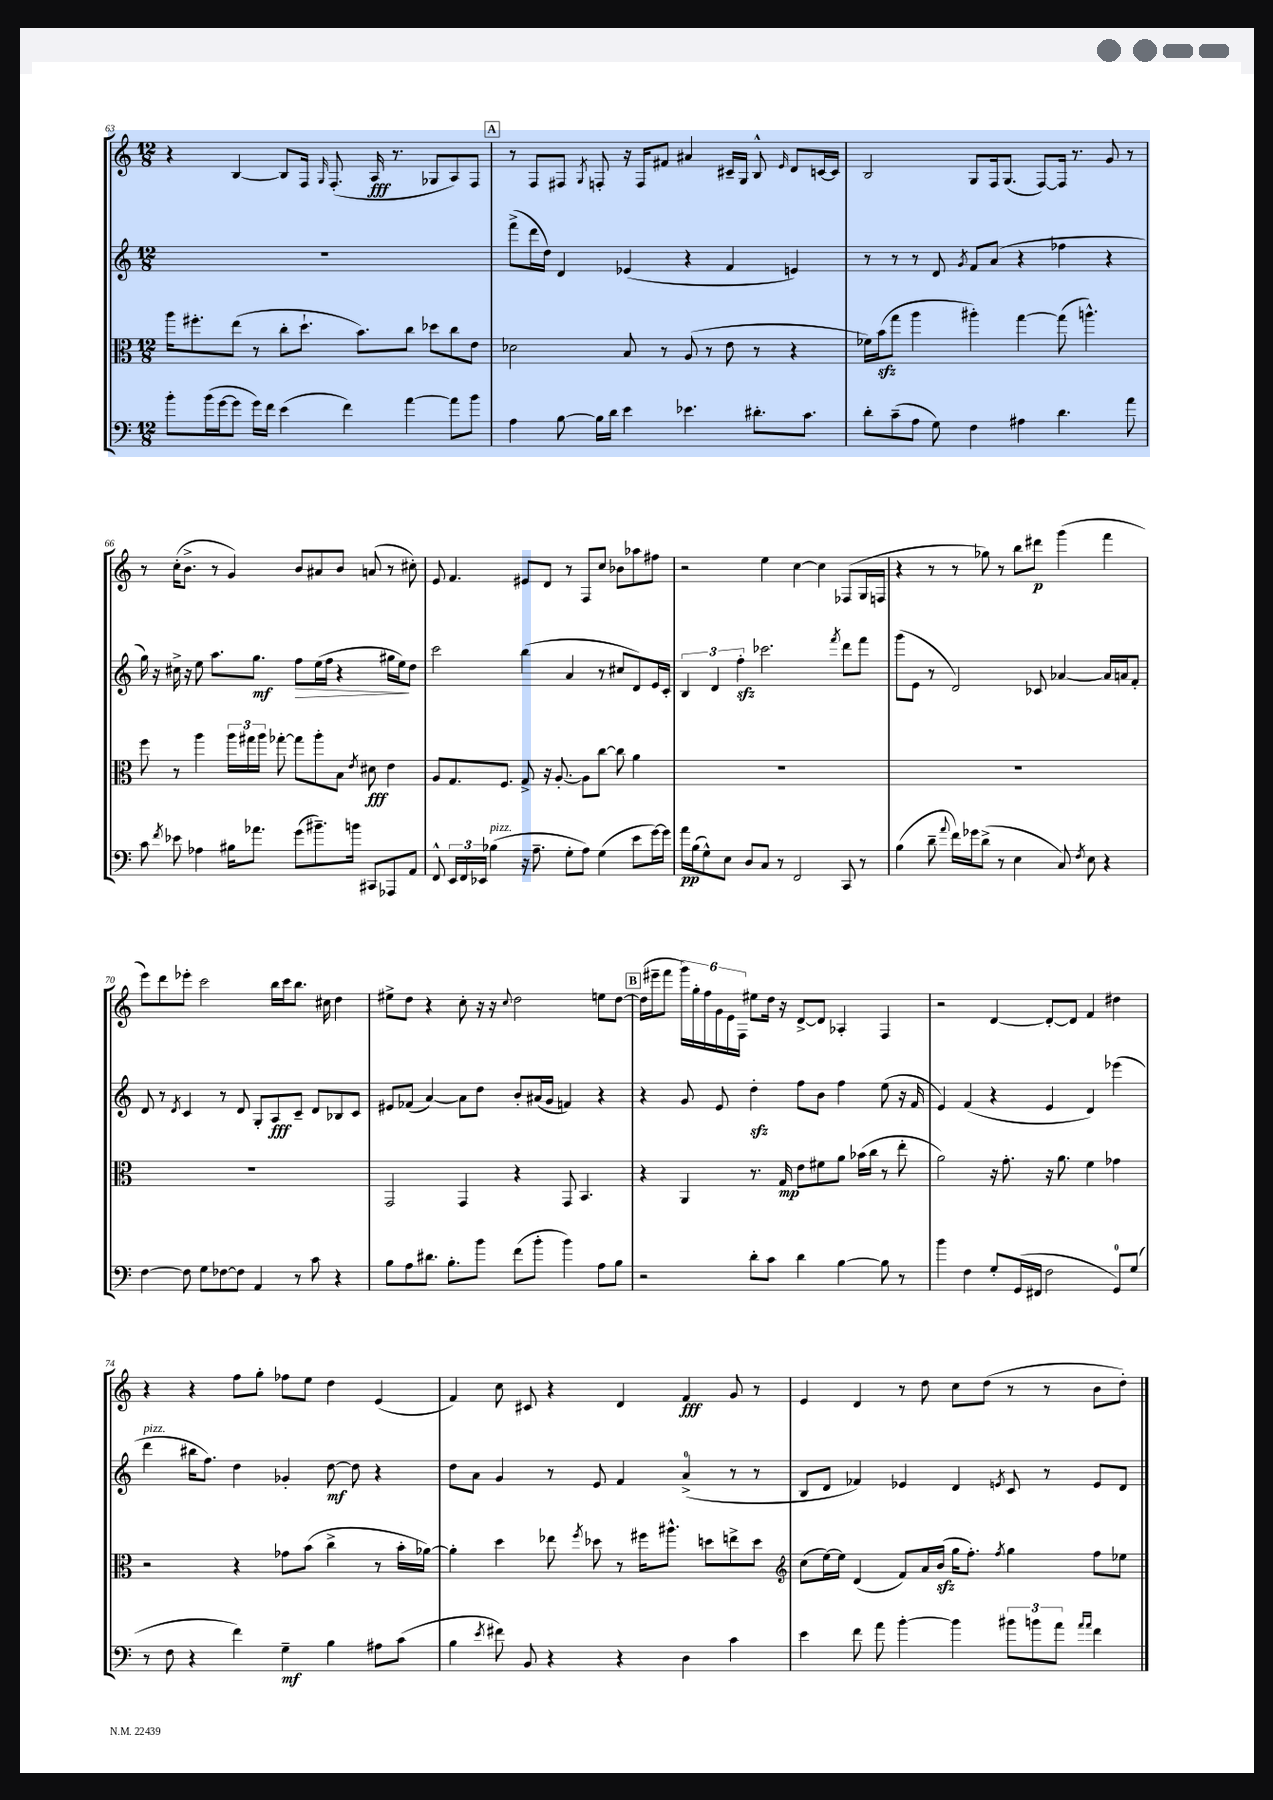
<<
\new StaffGroup <<
\new Staff = "s0" {
    \clef treble \key c \major \numericTimeSignature \time 12/8
    \autoBeamOff r4 b4~ b8[ f16] \grace { g16 } f8.-.( a16\fff r8. ges8[ a8) f8] |
    \mark \markup { \box "A" } r8 f8[ fis8] \acciaccatura { g8 } f8-. r16 f16[ fis'8] ais'4 cis'16[-- g16] b8-^ \grace { e'16 } d'8[ c'16~ c'16] |
    b2 g8[ f16 g8.]( f8[~) f16] r8. g'8 r8 |
    r8 c''16[-.( b'8.]-> r8 g'4) b'8[ ais'8 b'8] a'8( r8 cis''8-.) |
    e'8 f'4. eis'8[ d'8] r8 f8[ c''8] bes'8[ aes''8 fis''8] |
    r2 e''4 c''4~ c''4 fes8[( g16 f16] |
    r4 r8 r8 ges''8) r8 b''8[ dis'''8]\p g'''4( f'''4 |
    e'''8[) d'''8 ees'''8]-. c'''2 b''16[ c'''16 b''8.] cis''16 d''4 |
    eis''8[-> d''8] r4 c''8-. r16 r16 \appoggiatura { c''8 } d''2 e''8[ d''8]~ |
    \mark \markup { \box "B" } d''16[( eis'''16-- f'''8] \tuplet 6/4 { g'''16[) g''16-. f''16 g'16 e'16 f16] } eis''8[ d''16] r16 d'8[~-> d'8] aes4-. f4 |
    r2 d'4~ d'8[~-. d'8] f'4 dis''4 |
    r4 r4 f''8[ g''8]-. fes''8[ e''8] d''4 e'4( |
    f'4) c''8 cis'8 r4 d'4 f'4\fff g'8 r8 |
    e'4 d'4 r8 d''8 c''8[ d''8]( r8 r8 b'8[ d''8]-.) \bar "|." |
}
\new Staff = "s1" {
    \clef treble \key c \major \numericTimeSignature \time 12/8
    \autoBeamOff R1. |
    \mark \markup { \box "A" } f'''8[->( d'''16 d''16]) d'4 ees'4( r4 f'4 e'4) |
    r8 r8 r8 d'8 \acciaccatura { g'8 } f'8[ a'8]( r4 fes''4 r4 |
    g''16) r16 cis''16-> r16 e''8 a''8.[ g''8.]\mf f''8[\> e''16( f''16] r4 gis''16[ e''16\!) d''8] |
    c'''2 b''4( a'4 r8 cis''8[ d'8) e'16 c'16]-. |
    \tuplet 3/2 { b4 d'4 f''4-.\sfz } ces'''2. \acciaccatura { f'''8 } d'''8[ f'''8] |
    g'''8[( e'8] r8 d'2) ces'8 aes'4~ aes'16[ a'16 f'8]-. |
    d'8 r8 \acciaccatura { d'8 } c'4 r8 d'8 g8[-. a8\fff c'8]-- d'8[ bes8 c'8] |
    eis'8[ fes'8]( a'4~) a'8[ d''8] b'8[-. ais'16( g'16] f'4) r4 |
    \mark \markup { \box "B" } r4 g'8 e'8 d''4-.\sfz f''8[ b'8] f''4 e''8( r16 f'16 |
    e'4) f'4( r4 e'4 d'4) ees'''4( |
    d'''4^\markup { \italic "pizz." } bis''16[ f''8.]) d''4 ges'4-. d''8~\mf d''8 r4 |
    d''8[ a'8] g'4 r8 e'8 f'4 a'4-0->( r8 r8 |
    b8[ d'8] fes'4) ees'4 d'4 \acciaccatura { e'8 } c'8 r8 e'8[ d'8] \bar "|." |
}
\new Staff = "s2" {
    \clef alto \key c \major \numericTimeSignature \time 12/8
    \autoBeamOff a''16[ fis''8.-. e''8]( r8 c''8[-. d''8.]-! b'8.[) c''8] des''8[ c''8 e'8] |
    \mark \markup { \box "A" } des'2 b8 r8 a8( r8 e'8 r8 r4 |
    fes'16[) b'16\sfz( g''8] a''4 ais''4-.) g''4~ g''8( a''4.-^) |
    f''8 r8 a''4 \tuplet 3/2 { a''16[ gis''16 a''16] } ges''8~-. ges''8[ a''8-. b8] \acciaccatura { e'8 } dis'8\fff e'4 |
    a8[ g8. f8.] g8-> r16 a8.~-. a8[ c''8]~ c''8 a'4 |
    R1. |
    R1. |
    R1. |
    g,2 g,4 r4 g,8 b,4. |
    \mark \markup { \box "B" } r4 a,4 r8. g16\mp e'8[ fis'8 a'8] bes'16[( c''16] r8 e''8-. |
    a'2) r16 g'8.-. r16 a'8. f'4 ges'4 |
    r2 r4 ges'8[ b'8]( c''4-> r8 b'16[-. aes'16]~) |
    aes'4-. d''4 ees''8 \acciaccatura { f''8 } des''8 r8 fis''16[ ais''8.]-^ d''8[ e''8-> d''8] |
    \clef treble c''8[( e''16~) e''16] d'4( f'8[) a'16 b'16]\sfz( g''16[ f''8.]-.) \acciaccatura { f''8 } g''4 f''8[ ees''8] \bar "|." |
}
\new Staff = "s3" {
    \clef bass \key c \major \numericTimeSignature \time 12/8
    \autoBeamOff b'8[-. b'16( g'16~ g'8] g'16[) f'16] e'4( f'4) a'4~ a'8[ b'8] |
    \mark \markup { \box "A" } a4 b8~ b16[ d'16] e'4 ees'4. dis'8.[-. c'8.] |
    d'8[-. c'8--( a8] g8) f4 ais4 d'4. a'8 |
    c'8 \acciaccatura { f'8 } ees'8 aes4 bis16[ aes'8.] g'8[( bis'8.--) b'16] cis,8[ aes,,8 a,8] |
    f,8-^ \tuplet 3/2 { e,16[ f,16 ees,16] } bes4^\markup { \italic "pizz." }( r16 a8.-- g8[-. a8]) g4( e'8[ g'16~) g'16] |
    a'16[\pp b16( g8-^) e8] d8[ c8] r8 f,2 c,8 r8 |
    b4( d'8-- \appoggiatura { a'8 } f'16[) ges'16 d'8]->( r8 e4 c8) \acciaccatura { f8 } e8 r4 |
    f4~ f8 g8[ fes8~ fes8] a,4 r8 c'8 r4 |
    b8[ a8 dis'8.] b8.[-. b'8] f'8[( b'8]-. b'4) a8[ b8] |
    \mark \markup { \box "B" } r2 d'8[-. c'8] d'4 b4~ b8 r8 |
    b'4 f4 g8[-. g,16( fis,16] f2 g,8[-0) g8]( |
    r8 f8 r4 f'4) g4--\mf b4 ais8[ c'8]( |
    b4 \acciaccatura { e'8 } fis'8) b,8 r4 r4 d4 c'4 |
    e'4 f'8 a'8 b'4~-. b'4 \tuplet 3/2 { bis'8[ b'8 a'8] } \grace { a'16[ a'16] } f'4 \bar "|." |
}
>>
>>
\layout { \context { \Score currentBarNumber = #63 } }
